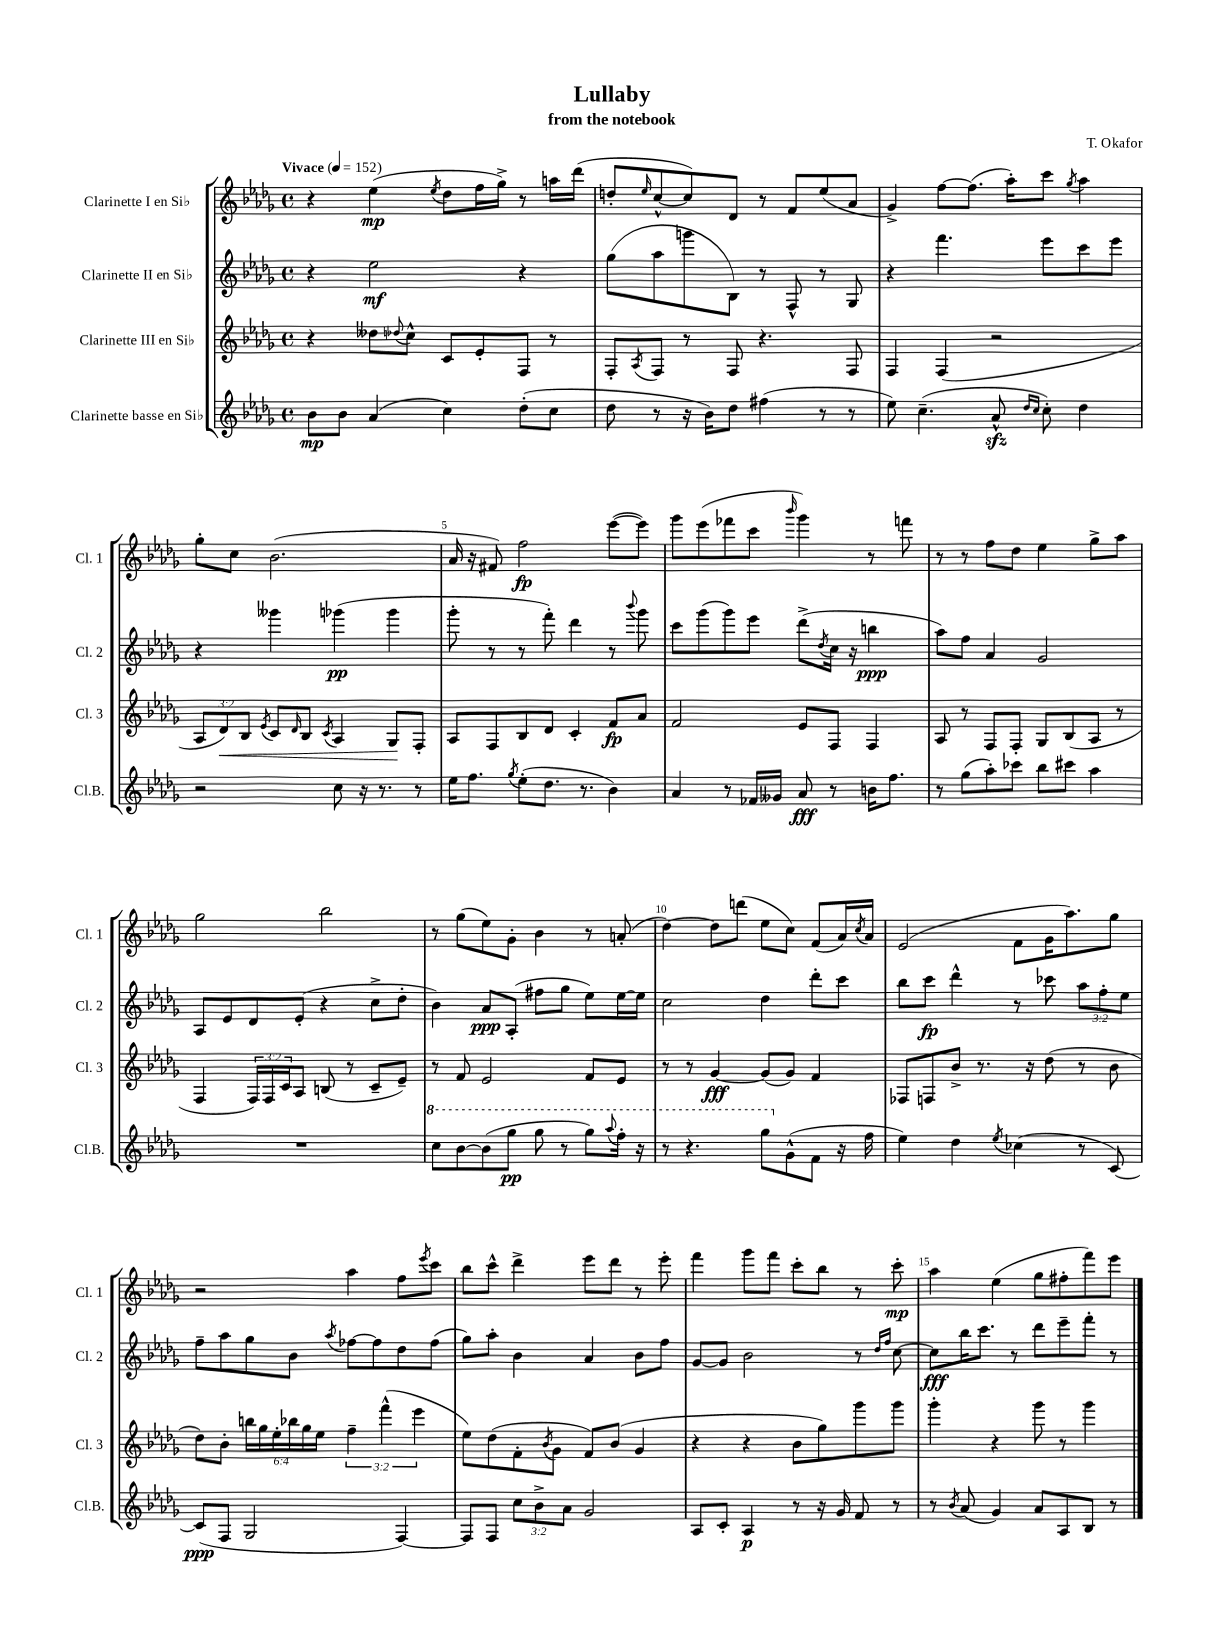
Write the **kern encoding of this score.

**kern	**dynam	**kern	**dynam	**kern	**dynam	**kern	**dynam
*part4	*part4	*part3	*part3	*part2	*part2	*part1	*part1
*staff4	*staff4	*staff3	*staff3	*staff2	*staff2	*staff1	*staff1
*I"Clarinette basse en Si♭	*	*I"Clarinette III en Si♭	*	*I"Clarinette II en Si♭	*	*I"Clarinette I en Si♭	*
*I'Cl.B.	*	*I'Cl. 3	*	*I'Cl. 2	*	*I'Cl. 1	*
*clefG2	*	*clefG2	*	*clefG2	*	*clefG2	*
*k[b-e-a-d-g-]	*	*k[b-e-a-d-g-]	*	*k[b-e-a-d-g-]	*	*k[b-e-a-d-g-]	*
*M4/4	*	*M4/4	*	*M4/4	*	*M4/4	*
*met(c)	*	*met(c)	*	*met(c)	*	*met(c)	*
*MM152	*	*MM152	*	*MM152	*	*MM152	*
=1	=1	=1	=1	=1	=1	=1	=1
!	!	!	!	!	!	!LO:TX:a:B:t=Vivace	!
8b-\L	mp	4r	.	4r	.	4r	.
8b-\J	.	.	.	.	.	.	.
(4a-/	.	8dd--X\L	.	2ee-\	mf	(4ee-\	mp
.	.	8qqdd-X/	.	.	.	.	.
.	.	8cc^^\J	.	.	.	.	.
.	.	.	.	.	.	8qee-/	.
4cc\)	.	8c/L	.	.	.	8dd-\L	.
.	.	8e-'/	.	.	.	16ff\L	.
.	.	.	.	.	.	16gg-^\JJ)	.
(8dd-'\L	.	8F/J	.	4r	.	8r	.
8cc\J	.	8r	.	.	.	16aan\LL	.
.	.	.	.	.	.	(16ddd-\JJ	.
=2	=2	=2	=2	=2	=2	=2	=2
8dd-\	.	8F'/L	.	(8gg-\L	.	8ddn'/L	.
.	.	8qA-/	.	.	.	16qqee-/	.
8r	.	8F/J	.	8aa-\	.	[8cc^^/	.
16r	.	8r	.	8gggn\	.	8cc/])	.
16b-\KL)	.	.	.	.	.	.	.
8dd-\J	.	8F/	.	8B-\J)	.	8d-/J	.
(4ff#X\	.	4.r	.	8r	.	8r	.
.	.	.	.	8F^^/	.	8f/L	.
8r	.	.	.	8r	.	(8ee-/	.
8r	.	8F/	.	8G-/	.	8a-/J	.
=3	=3	=3	=3	=3	=3	=3	=3
8ee-\)	.	4F/	.	4r	.	4g-^/)	.
(4.cc~\	.	.	.	.	.	.	.
.	.	(4F/	.	4.fff\	.	[8ff\L	.
.	.	.	.	.	.	(8.ff\J]	.
8a-zz^^/	.	2r	.	.	.	.	.
.	.	.	.	.	.	16aa-'\KL)	.
16qqdd-/LL	.	.	.	.	.	.	.
16qqcc/JJ	.	.	.	.	.	.	.
8cc'\)	.	.	.	8eee-\L	.	8ccc\J	.
.	.	.	.	.	.	8qgg-/	.
4dd-\	.	.	.	8ccc\	.	4aa-\	.
.	.	.	.	8eee-\J	.	.	.
!!LO:LB:g=z
=4	=4	=4	=4	=4	=4	=4	=4
2r	.	12A-/L	.	4r	.	8gg-'\L	.
!	!	!	!LO:HP:b	!	!	!	!
.	.	12d-/)	<	.	.	.	.
.	.	.	.	.	.	8cc\J	.
.	.	12B-/J	.	.	.	.	.
.	.	8qe-/	.	.	.	.	.
.	.	8c/L	.	4ggg--X\	.	(2.b-\	.
.	.	16qqd-/	.	.	.	.	.
.	.	8B-/J	.	.	.	.	.
.	.	8qc/	.	.	.	.	.
8cc\	.	4A-/	.	(4ggg-X\	pp	.	.
16r	.	.	.	.	.	.	.
8.r	.	.	.	.	.	.	.
.	.	8G-/L	.	4ggg-\	.	.	.
8r	.	8F'/J	[	.	.	.	.
=5	=5	=5	=5	=5	=5	=5	=5
16ee-\KL	.	8A-/L	.	8ggg-'\	.	16a-/	.
8.ff\J	.	.	.	.	.	16r	.
.	.	8F/	.	8r	.	8f#X/)	.
8qgg-/	.	.	.	.	.	.	.
(8ee-'\L	.	8B-/	.	8r	.	2ff\	fp
8.dd-\J	.	8d-/J	.	8fff'\)	.	.	.
.	.	4c'/	.	4ddd-\	.	.	.
8.r	.	.	.	.	.	.	.
4b-\)	.	8f/L	fp	8r	.	([8eee-\L	.
.	.	.	.	8qqbbb-/	.	.	.
.	.	8a-/J	.	8ggg-\	.	8eee-\J])	.
=6	=6	=6	=6	=6	=6	=6	=6
4a-/	.	2f/	.	8ccc\L	.	8ggg-\L	.
.	.	.	.	(8ggg-\	.	(8eee-\	.
8r	.	.	.	8ggg-\)	.	8fff-X\	.
16f-X/LL	.	.	.	8eee-\J	.	8ccc\J	.
16g--X/JJ	.	.	.	.	.	.	.
.	.	.	.	.	.	16qqbbb-/	.
8a-/	fff	8e-/L	.	(8ddd-^\L	.	4ggg-\)	.
.	.	.	.	8qdd-/	.	.	.
8r	.	8F/J	.	16cc\Jk	.	.	.
.	.	.	.	16r	.	.	.
16bn\KL	.	4F/	.	4bbn\	ppp	8r	.
8.ff\J	.	.	.	.	.	.	.
.	.	.	.	.	.	8fffn\	.
=7	=7	=7	=7	=7	=7	=7	=7
8r	.	8A-/	.	8aa-\L)	.	8r	.
(8gg-\L	.	8r	.	8ff\J	.	8r	.
8aa-'\)	.	8F/L	.	4a-/	.	8ff\L	.
8ccc-X\J	.	8F'/J	.	.	.	8dd-\J	.
8bb-\L	.	8G-/L	.	2g-/	.	4ee-\	.
8ccc#X\J	.	(8B-/	.	.	.	.	.
4aa-\	.	8A-/J	.	.	.	8gg-^\L	.
.	.	8r	.	.	.	8aa-\J	.
!!LO:LB:g=z
=8	=8	=8	=8	=8	=8	=8	=8
1r	.	4F/	.	8A-/L	.	2gg-\	.
.	.	.	.	8e-/	.	.	.
.	.	24F/LL)	.	8d-/	.	.	.
.	.	24F/	.	.	.	.	.
.	.	24c/J	.	.	.	.	.
.	.	8A-/J	.	(8e-'/J	.	.	.
.	.	(8Bn/	.	4r	.	2bb-\	.
.	.	8r	.	.	.	.	.
.	.	8c~/L	.	8cc^\L	.	.	.
.	.	8e-~/J)	.	8dd-'\J	.	.	.
=9	=9	=9	=9	=9	=9	=9	=9
*8va	*	*	*	*	*	*	*
8ccc\L	.	8r	.	4b-\)	.	8r	.
[8bb-\	.	8f/	.	.	.	(8gg-\L	.
(8bb-\]	.	2e-/	.	8a-/L	ppp	8ee-\)	.
8ggg-\J	pp	.	.	(8A-'/J	.	8g-'\J	.
8ggg-\	.	.	.	8ff#X\L	.	4b-\	.
8r	.	.	.	8gg-\J	.	.	.
8ggg-\L)	.	8f/L	.	8ee-\L)	.	8r	.
8qqaaa-/	.	.	.	.	.	.	.
16fff'\Jk	.	8e-/J	.	[16ee-\L	.	(8an'/	.
16r	.	.	.	16ee-\JJ]	.	.	.
=10	=10	=10	=10	=10	=10	=10	=10
8r	.	8r	.	2cc\	.	[4dd-\)	.
4.r	.	8r	.	.	.	.	.
.	.	[4g-/	fff	.	.	8dd-\L]	.
.	.	.	.	.	.	(8dddn\J	.
8ggg-\L	.	(8g-/L]	.	4dd-\	.	8ee-\L	.
*X8va	*	*	*	*	*	*	*
(8g-^^\	.	8g-/J)	.	.	.	8cc\J)	.
8f\J	.	4f/	.	8ddd-'\L	.	(8f/L	.
16r	.	.	.	8ccc\J	.	16a-/L)	.
.	.	.	.	.	.	8qcc/	.
16ff\	.	.	.	.	.	16a-/JJ	.
=11	=11	=11	=11	=11	=11	=11	=11
4ee-\)	.	8F-X/L	.	8bb-\L	.	(2e-/	.
.	.	8Fn/	.	8ccc\J	fp	.	.
4dd-\	.	8b-^/J	.	4ddd-^^\	.	.	.
.	.	8.r	.	.	.	.	.
8qee-/	.	.	.	.	.	.	.
(4cc-X\	.	.	.	8r	.	8f\L	.
.	.	16r	.	.	.	.	.
.	.	(8dd-\	.	8ccc-X\	.	16g-\K	.
.	.	.	.	.	.	8.aa-\)	.
8r	.	8r	.	12aa-\L	.	.	.
.	.	.	.	12ff'\	.	.	.
[8c/)	.	8b-\	.	.	.	8gg-\J	.
.	.	.	.	12ee-\J	.	.	.
!!LO:LB:g=z
=12	=12	=12	=12	=12	=12	=12	=12
(8c/L]	ppp	8dd-\L)	.	8ff~\L	.	2r	.
8F/J	.	8b-'\J	.	8aa-\	.	.	.
2G-/	.	24bbn\LL	.	8gg-\	.	.	.
.	.	24gg-\	.	.	.	.	.
.	.	24ee-'\	.	.	.	.	.
.	.	24bb-X\	.	8b-\J	.	.	.
.	.	24gg-\	.	.	.	.	.
.	.	24ee-\JJ	.	.	.	.	.
.	.	.	.	8qaa-/	.	.	.
.	.	6ff~\	.	[8ff-X\L	.	4aa-\	.
.	.	.	.	8ff-\]	.	.	.
.	.	(6fff^^\	.	.	.	.	.
[4F/)	.	.	.	8dd-\	.	8ff\L	.
.	.	6eee-\	.	.	.	.	.
.	.	.	.	.	.	8qeee-/	.
.	.	.	.	(8ff-\J	.	8ccc\J	.
=13	=13	=13	=13	=13	=13	=13	=13
8F/L]	.	8ee-\L)	.	8gg-\L)	.	8bb-\L	.
8F/J	.	(8dd-\	.	8aa-'\J	.	8ccc^^\J	.
12cc\L	.	8f'\	.	4b-\	.	4ddd-^\	.
12b-^\	.	.	.	.	.	.	.
.	.	8qb-/	.	.	.	.	.
.	.	8g-\J	.	.	.	.	.
12a-\J	.	.	.	.	.	.	.
2g-/	.	8f/L)	.	4a-/	.	8eee-\L	.
.	.	(8b-/J	.	.	.	8ddd-\J	.
.	.	4g-/	.	8b-\L	.	8r	.
.	.	.	.	8ff\J	.	8eee-'\	.
=14	=14	=14	=14	=14	=14	=14	=14
8A-/L	.	4r	.	[8g-/L	.	4fff\	.
8c'/J	.	.	.	8g-/J]	.	.	.
4A-/	p	4r	.	2b-\	.	8ggg-\L	.
.	.	.	.	.	.	8fff\J	.
8r	.	8b-\L	.	.	.	8ccc'\L	.
16r	.	8gg-\)	.	.	.	8bb-\J	.
16g-/	.	.	.	.	.	.	.
8f/	.	8ggg-\	.	8r	.	8r	.
.	.	.	.	16qqdd-/LL	.	.	.
.	.	.	.	16qqff/JJ	.	.	.
8r	.	8ggg-\J	.	[8cc\	.	8ccc'\	mp
=15	=15	=15	=15	=15	=15	=15	=15
8r	.	4ggg-'\	.	8cc\L]	fff	4aa-\	.
8qb-/	.	.	.	.	.	.	.
(8a-/	.	.	.	16bb-\K	.	.	.
.	.	.	.	8.ccc\J	.	.	.
4g-/)	.	4r	.	.	.	(4ee-\	.
.	.	.	.	8r	.	.	.
8a-/L	.	8ggg-\	.	8ddd-\L	.	8gg-\L	.
8A-/	.	8r	.	8eee-~\	.	8ff#X'\	.
8B-/J	.	4ggg-\	.	8fff'\J	.	8fff\)	.
8r	.	.	.	8r	.	8eee-\J	.
==	==	==	==	==	==	==	==
*-	*-	*-	*-	*-	*-	*-	*-
